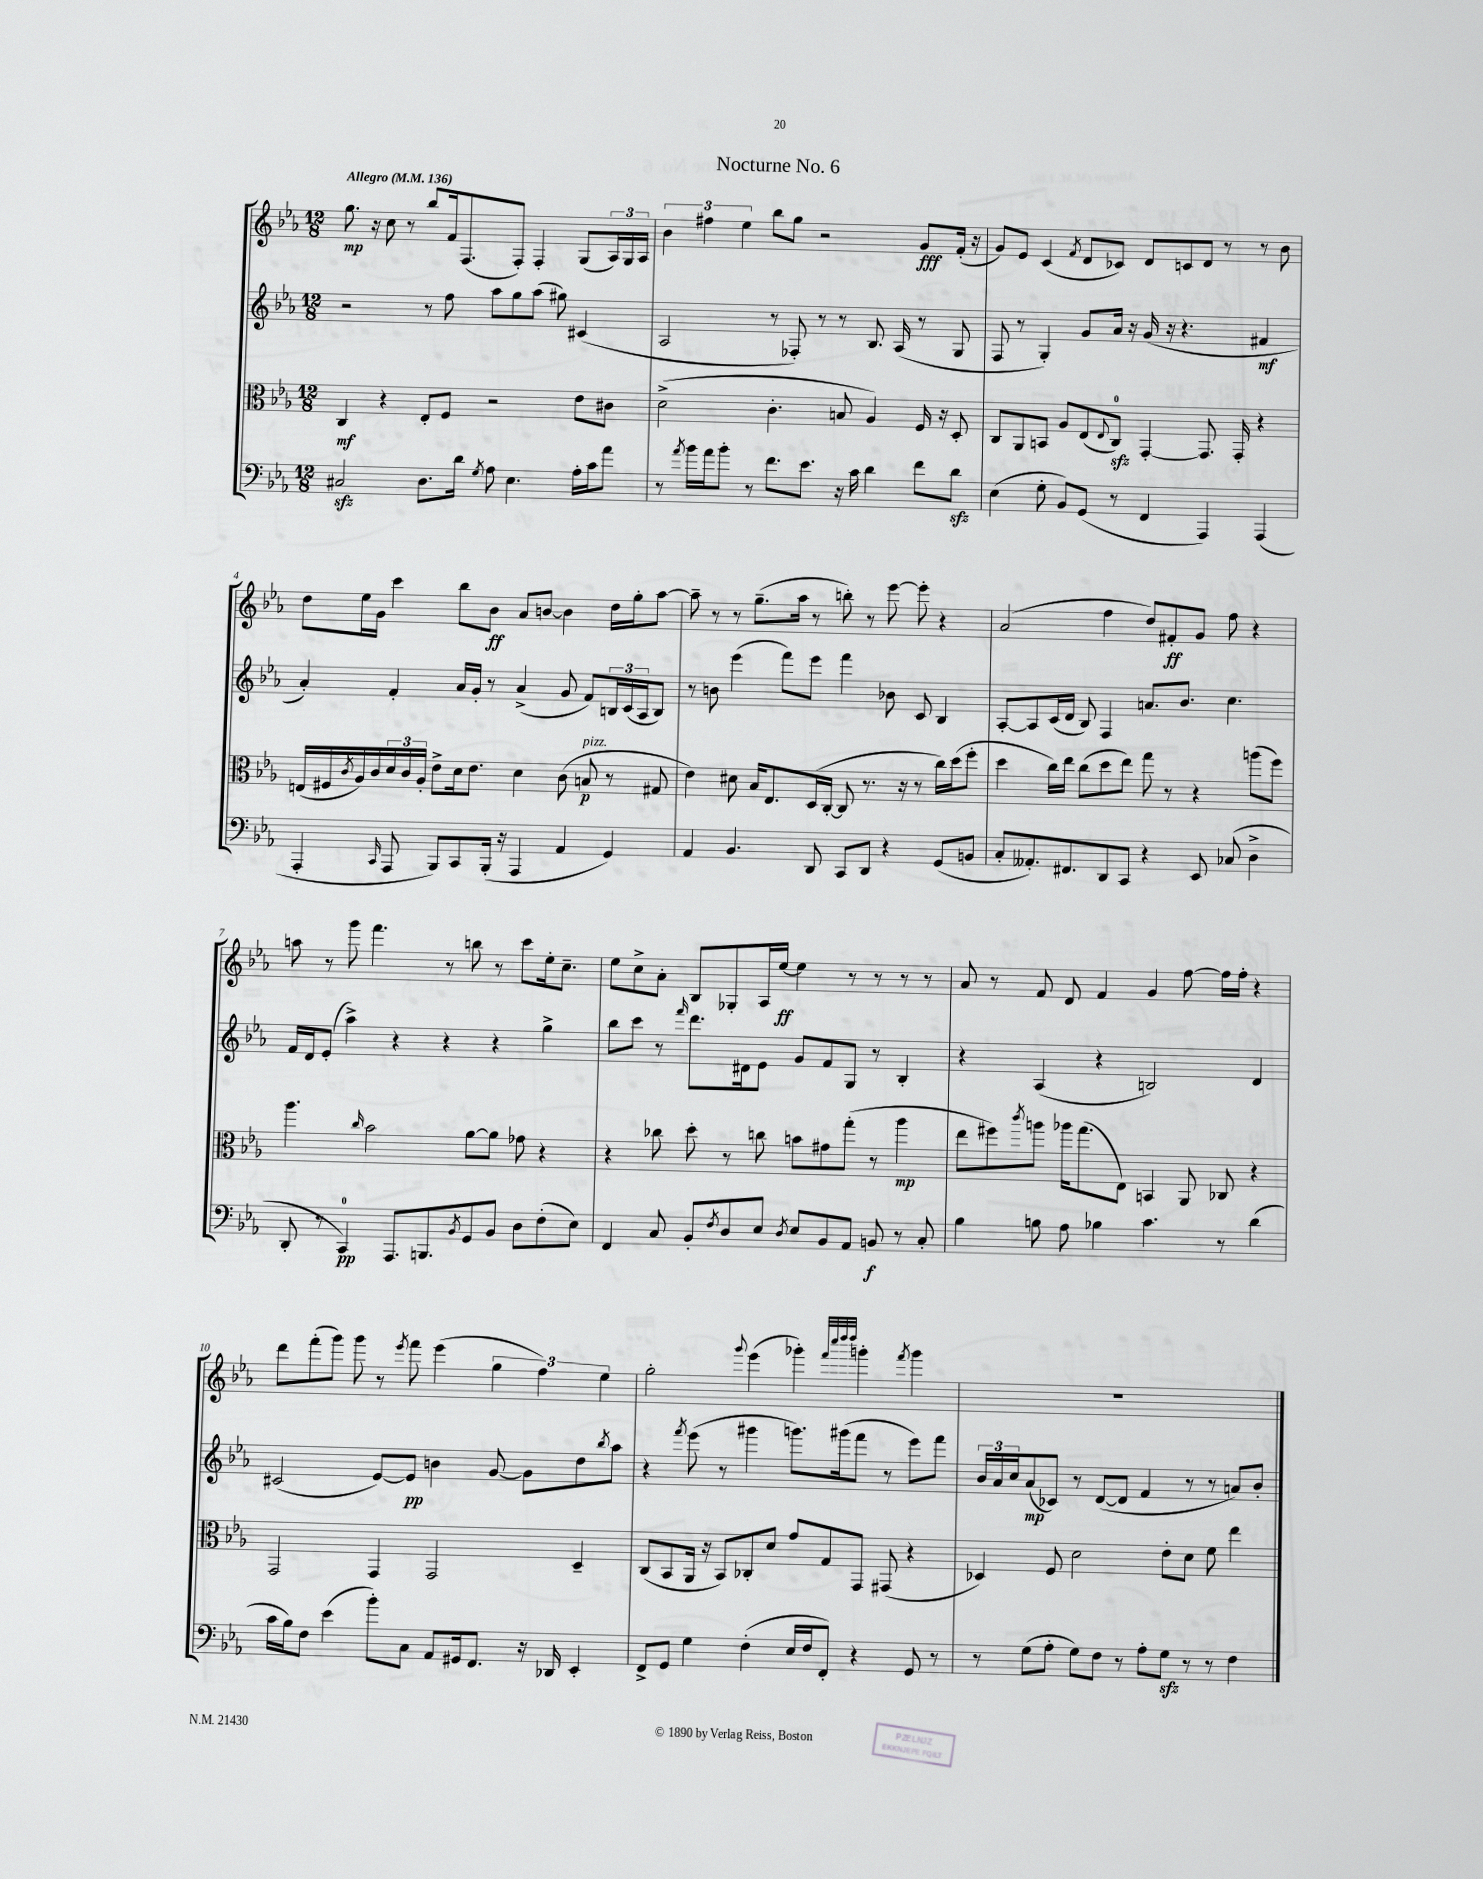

**kern	**kern	**kern	**kern
*staff4	*staff3	*staff2	*staff1
*clefF4	*clefC3	*clefG2	*clefG2
*k[b-e-a-]	*k[b-e-a-]	*k[b-e-a-]	*k[b-e-a-]
*M12/8	*M12/8	*M12/8	*M12/8
*MM136	*MM136	*MM136	*MM136
2C#	4C	2r	8.gg
.	.	.	16r
.	4r	.	8cc
.	.	.	8r
8.D	8E-'	8r	8bb-
.	8F	8ff	16f
16d	.	.	(8.F
8qG	.	.	.
8A-	2r	8aa-	.
4.E-	.	8gg	8F')
.	.	(8aa-	4F'
.	.	8gg#)	.
16A-'	8e-	(4c#	(8G
16c	.	.	.
8a-	8c#	.	24A-)
.	.	.	24G
.	.	.	24A-
=	=	=	=
8r	(2d^	2A-	6b-
8qa-	.	.	.
16b-	.	.	.
.	.	.	6ff#
16a-	.	.	.
8b-'	.	.	.
.	.	.	6ee-
8r	.	.	.
8.f	4.c'	8r	8bb-
.	.	8F-')	8gg
8.e-	.	.	.
.	.	8r	2r
16r	8B	8r	.
16c	.	.	.
4d	4A-)	8.B-	.
.	.	(16A-	.
8f	16F	8r	8g
.	16r	.	.
8d	8D'	8G	(16f'
.	.	.	16r
=	=	=	=
(4E-	8C	8F	8g)
.	8AA-	8r	8e-
8G'	8BB	4G')	(4c
8BB-)	8A-	.	.
.	.	.	8qf
(8GG	(8E-	8g	8d
.	8qqE-	.	.
8r	8C)	16a-	8c-)
.	.	16r	.
4FF	[4GG'	(16g	8d
.	.	16r	.
.	.	4.r	8c
4AAA-)	8.GG]	.	8d
.	.	.	8r
.	16GG'	.	.
(4AAA-	4r	4f#	8r
.	.	.	8b-
=	=	=	=
4AAA-'	(16E	4a-')	8dd
.	16F#	.	.
.	8qc	.	.
.	16A-)	.	16ee-
.	16c	.	16g
16qqCC	.	.	.
8AAA-	24d	4f'	4ccc
.	24c	.	.
.	24A-'	.	.
8BBB-)	8e-^	.	.
8CC	16d	16a-	8bb-
.	8.e-	16g'	.
(16BBB-'	.	8r	8b-
16r	.	.	.
4AAA-	4d	(4a-^	8a-
.	.	.	[8b
4AA-	(8c	8g	4b]
.	8B	8f)	.
4GG)	8r	24B	16dd
.	.	(24c	.
.	.	.	16gg'
.	.	24A-	.
.	8G#	8B)	[8aa-
=	=	=	=
4AA-	4e-)	8r	8aa-~]
.	.	8b	8r
4.BB-	8d#	(4eee-	8r
.	16B-	.	(8.gg~
.	8.E-	.	.
.	.	8fff)	.
.	.	.	16aa-
8DD	(16D	8eee-	8r
.	[16C'	.	.
8CC	8C]	4fff	8bb')
8DD	8.r	.	8r
4r	.	8b-	[8eee-
.	16r	.	.
.	8r	8c	8eee-']
(8GG	16cc)	4B-	4r
.	(16dd	.	.
8BB	8ff'	.	.
=	=	=	=
8C'	4dd	[8A-'	(2a-
8.AA--')	.	8A-]	.
.	16cc)	(16c	.
8.FF#	16ee-	16d	.
.	(8cc	8B-)	.
8DD	8dd	4F	4ff
8CC	8ee-)	.	.
4r	8gg	8.a	8dd)
.	8r	.	8f#'
.	.	8.b-	.
8EE-	4r	.	8g
(8C-	.	4.cc	8ff
4D^	(8aa	.	4r
.	8ff)	.	.
=	=	=	=
8DD'	4.aa-	16f	8aa
.	.	16d	.
8r	.	(8e-'	8r
4CC)	.	4aa-^)	8ggg
.	16qqcc	.	.
.	2b-	.	4.fff
8.AAA-	.	4r	.
8.BBB	.	.	.
.	.	4r	8r
8qBB-	.	.	.
8GG	[8a-	.	8bb
8BB-	8a-]	4r	8r
8D	8g-	.	8ccc
(8F'	4r	4gg^	16ee-'
.	.	.	8.cc~
8E-)	.	.	.
=	=	=	=
4FF	4r	8bb-	8ee-
.	.	8ccc	8cc^
8C	8cc-	8r	8a-'
.	.	16qqfff	.
8BB-'	8dd'	8.ddd	8B-
8qF	.	.	.
8D	8r	.	8G-'
.	.	16d#	.
8E-	8cc	8e-	16A-
.	.	.	[16ee-
8qD	.	.	.
8E-	8b	8g	4ee-]
8BB-	8g#	8f	.
8AA-	(8gg'	8G	8r
8BB	8r	8r	8r
8r	4aa-	4B-'	8r
8C'	.	.	8r
=	=	=	=
4B-	8ee-	4r	8a-
.	8ff#)	.	8r
.	8qccc	.	.
8B	8aa	(4A-	8f
8A-	16aa-	.	8d
.	(8.gg	.	.
4B-	.	4r	4f
.	8E-)	.	.
4.c	4BB	2B)	4g
.	8AA-	.	[8ff
8r	8C-	.	16ff]
.	.	.	16ff'
(4d	4r	4d	4r
=	=	=	=
16c	2GG	(2c#	8ddd
16B-)	.	.	.
8F	.	.	(8fff'
(4e-	.	.	8ggg)
.	.	.	8ggg
8b-')	4GG	[8e-)	8r
.	.	.	8qeee-
8C	.	8e-]	8fff
8AA-	2GG	4b	(4eee-
16GG#	.	.	.
8.FF	.	.	.
.	.	[8g	6gg
16r	.	8g]	.
.	.	.	6ff)
16DD-	.	.	.
4EE-'	4D~	8dd	.
.	.	.	6ee-
.	.	8qbb-	.
.	.	8aa-	.
=	=	=	=
8FF^	(8C	4r	2gg'
8GG	8BB-	.	.
.	.	8qfff	.
4G	16AA-	(8eee-	.
.	16r	.	.
.	8BB-)	8r	.
.	.	.	8qqggg
(4F'	8C-'	4ggg#	(4eee-
.	8d	.	.
16E-	8g	8.ggg)	4ggg-')
16F	.	.	.
8FF')	8G	.	.
.	.	(16ggg#	.
.	.	.	32qqfff
.	.	.	32qqcccc
.	.	.	32qqdddd
.	.	.	32qqdddd
4r	8GG	8fff	4ggg'
.	(8GG#	8r	.
.	.	.	8qfff
8GG	4r	8eee-)	4ggg
8r	.	8fff	.
=	=	=	=
8r	4D-)	24b-	1.r
.	.	24a-	.
.	.	24cc	.
(8G	.	(8a-	.
8A-'	8F	8c-)	.
8G)	2d	8r	.
8F	.	([8d	.
8r	.	8d]	.
8A-'	.	4f	.
8G	8e-'	.	.
8r	8d	8r	.
8r	8f	8r	.
4F	4ee-	8a)	.
.	.	8b-'	.
==	==	==	==
*-	*-	*-	*-
